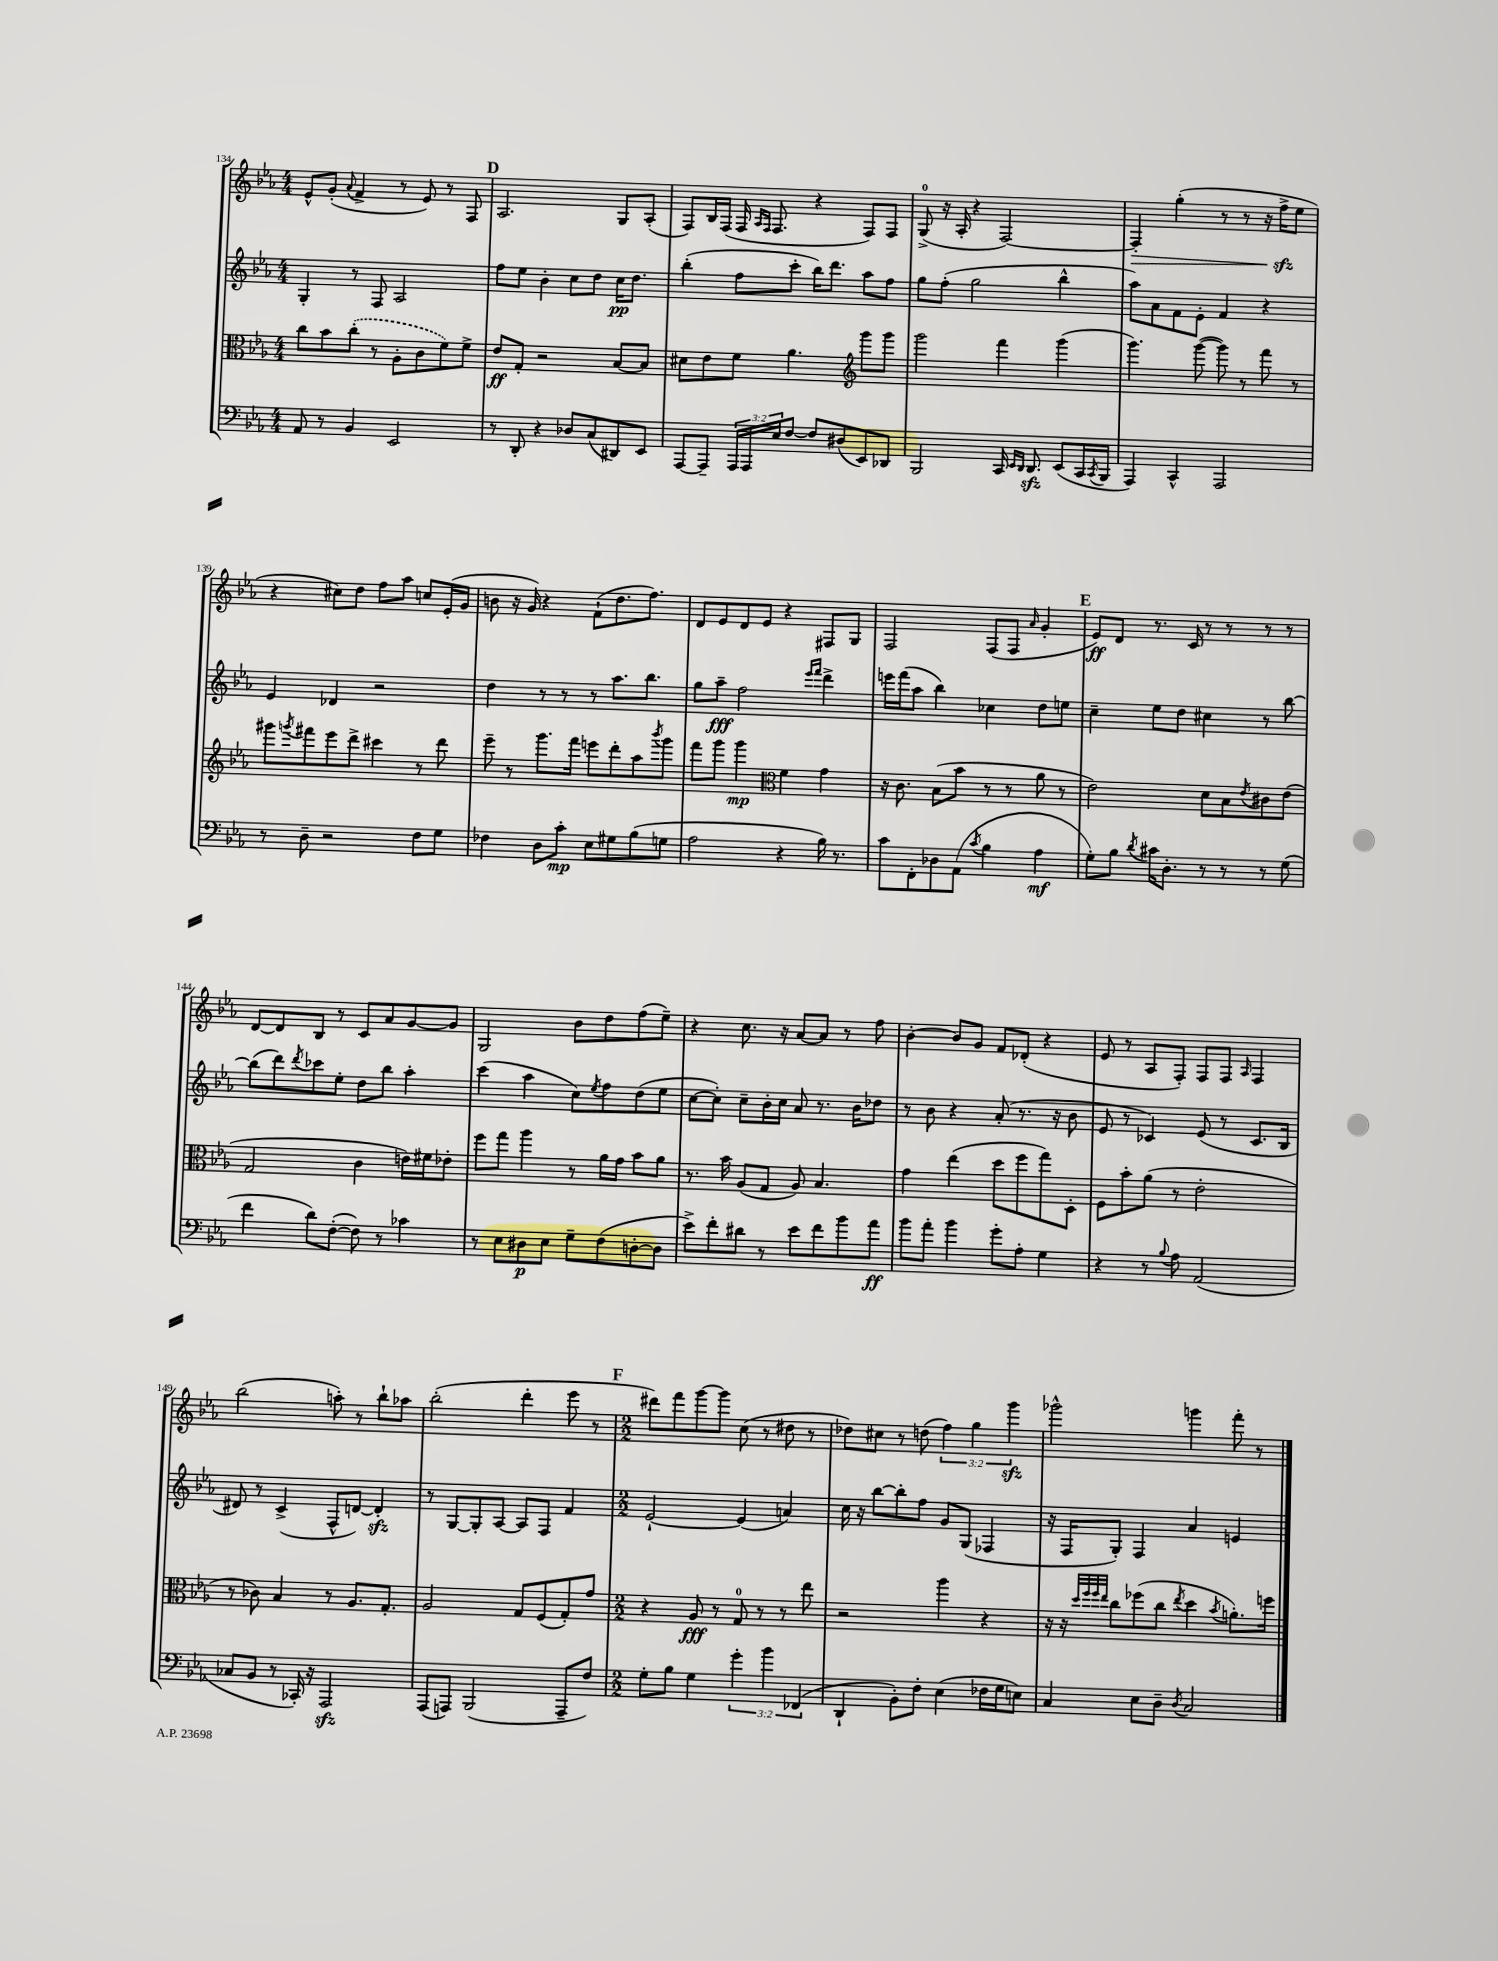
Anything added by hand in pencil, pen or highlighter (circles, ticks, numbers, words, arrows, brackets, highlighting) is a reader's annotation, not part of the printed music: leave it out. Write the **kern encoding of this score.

**kern	**kern	**kern	**kern
*staff4	*staff3	*staff2	*staff1
*clefF4	*clefC3	*clefG2	*clefG2
*k[b-e-a-]	*k[b-e-a-]	*k[b-e-a-]	*k[b-e-a-]
*M4/4	*M4/4	*M4/4	*M4/4
8AA-	8cc	4G'	8e-^^
8r	8b-	.	(8g'
.	.	.	8qqa-
4BB-	(8cc'	8r	4f^
.	8r	8F	.
2EE-	8A-'	2A-	8r
.	8c	.	8e-)
.	8f)	.	8r
.	8f^	.	8F
=	=	=	=
8r	8e-	8ff	2.A-
8DD'	8G'	8ee-	.
4r	2r	4b-'	.
8D-	.	8cc	.
(8C	.	8dd	.
8DD#)	[8B-	16cc	8G
.	.	8.dd	.
8EE-	8B-]	.	(8A-'
=	=	=	=
[8AAA-	8d#	(4bb-'	8F)
8AAA-~]	8e-	.	16B-
.	.	.	(16F
24AAA-	8f	8ff	16F
24AAA-	.	.	.
.	.	.	16qqA-
.	.	.	16qqF
.	.	.	8.F
24E-	.	.	.
[8F	4.a-	8ccc'	.
8F]	.	16bb-)	4r
.	.	8.ddd	.
(8D#	.	.	.
*	*clefG2	*	*
8EE-)	8ggg	8aa-	8F)
8DD-	8ggg	8ff	8F
=	=	=	=
2BBB-	2ggg	8gg	(8G^
.	.	(8ff'	16r
.	.	.	16A-'
.	.	2gg	4r
16CC	4fff	.	[2F)
16qqEE-	.	.	.
16qqDD	.	.	.
8.DD	.	.	.
(8EE-	(4ggg	4bb-^^	.
16CC	.	.	.
8qCC	.	.	.
16BBB-	.	.	.
=	=	=	=
4AAA-)	4.ggg)	8aa-)	4F']
.	.	8a-	.
4CC^^	.	8f	(4gg'
.	([8ggg	8e-'	.
2AAA-	8ggg])	4f	8r
.	8r	.	8r
.	8fff	4r	16r
.	.	.	16ff^
.	8r	.	8ee-
=	=	=	=
8r	8ggg#	4e-	4r
.	8qggg	.	.
8D~	8fff#	.	.
2r	8eee-	4d-	8cc#)
.	8ddd^	.	8dd
.	4ccc#	2r	8ff
.	.	.	8aa-
8F	8r	.	8cc
8G	8ddd	.	(16e-'
.	.	.	16g
=	=	=	=
4F-	8eee-~	4dd	8b
.	8r	.	16r
.	.	.	16g)
8D	8.ggg	8r	4r
8c'	.	8r	.
.	16fff	.	.
8E-	8eee	8r	(8f`
8G#	8ddd'	8.aa-	8.dd
(8B-	8aa-	.	.
.	.	8.bb-	8.ff)
.	8qbbb-	.	.
8G	8ggg	.	.
=	=	=	=
2A-	8fff	8gg	8d
.	8ggg	8aa-~	8e-
.	4ggg	2ff	8d
.	.	.	8e-
*	*clefC3	*	*
4r	4f	.	4r
.	.	16qqeee-	.
.	.	16qqfff	.
16B-)	4g	4ddd^	8F#
8.r	.	.	.
.	.	.	8G
=	=	=	=
8c	16r	16eee	2F
.	8.c	(16fff	.
8FF'	.	8aa-	.
8D-	(8B-	4bb-)	.
(8AA-	8b-	.	.
8qc	.	.	.
4B-	8r	4cc-	(8F
.	8r	.	8F
.	.	.	16qqa-
4A-	8a-	8dd	4g'
.	8r	8ee	.
=	=	=	=
8G')	2e-)	4cc~	8e-)
8B-	.	.	8d
8qd	.	.	.
16c#	.	8ee-	8.r
8.D'	.	.	.
.	.	8dd	.
.	.	.	16c
8r	8d	4cc#	8r
8r	8B-	.	8r
.	8qe-	.	.
8r	8c#	8r	8r
(8G	(8e-	[8bb-	8r
=	=	=	=
4f	2G	(8bb-]	[8d
.	.	8ddd)	8d]
.	.	8qddd	.
8d)	.	8ccc-	8B-
([8F'	.	8ee-'	8r
8F])	4c	8dd	8c
8r	.	8bb-	8a-
4c-	16e)	4aa-'	[8g
.	16f#	.	.
.	8e-'	.	8g]
=	=	=	=
8r	8ff	(4ccc	2G
8E-	8gg	.	.
8D#	4aa-	4aa-	.
8E-	.	.	.
8G~	8r	8cc)	8b-
.	.	8qee-	.
(8F	16a-	8ff	8dd
.	16g	.	.
[8D'	8b-	(8dd	(8ff
8D]	8a-	8ee-	8ee-~)
=	=	=	=
8e-^)	8.r	[8cc	4r
8f'	.	8cc'])	.
.	16b-	.	.
8d#	(8A-	8cc~	8.cc
8r	8G	16b-'	.
.	.	16cc	16r
8e-	8A-)	8a-	[8a-
8f	4.B-	8.r	8a-]
8b-	.	.	8r
.	.	16b-	.
8a-	.	8dd-	8ff
=	=	=	=
8b-	4g	8r	[4b-'
8a-'	.	8b-	.
4b-	(4ee-	4r	8b-]
.	.	.	8g
8g'	8dd	(8a-'	8f
8A-'	8ff	8.r	(8d-'
4G	8gg)	.	4r
.	.	16r	.
.	8D'	8b-	.
=	=	=	=
4r	8F	8e-	8e-
.	8b-'	8r	8r
8r	(8a-	4c-)	8A-
8qqB-	.	.	.
8A-	8r	.	8F')
(2AA-	2e-'	(8e-	8F
.	.	8r	8F
.	.	.	16qqA-
.	.	8.c-	4F
.	.	16B-	.
=	=	=	=
8C-	8r	8d#)	(2bb-
8BB-	8c-)	8r	.
8r	4B-	(4c^	.
16CC-')	.	.	.
16r	.	.	.
2AAA-	8r	8F^^	8aa')
.	8.A-	[8d)	8r
.	.	4d']	8bb-`
.	8.G'	.	.
.	.	.	8aa-
=	=	=	=
(8AAA-	2A-	8r	(2bb-'
8AAA)	.	[8G	.
(2BBB-	.	8G']	.
.	.	[8A-	.
.	8G	8A-]	4ddd'
.	(8F	8F	.
8AAA~	8G')	4f	8eee-
8F)	8g	.	8r
=	=	=	=
*M2/2	*M2/2	*M2/2	*M2/2
8G'	4r	[2e-`	8ddd#)
8B-	.	.	8fff
4G	8A-	.	[8ggg
.	8r	.	8ggg]
6g'	8G	(4e-]	(8cc
.	8r	.	8r
6b-	.	.	.
.	8r	4a)	8dd#
(6FF-	.	.	.
.	8ee-	.	8r
=	=	=	=
4DD`	2r	16cc	8dd-)
.	.	16r	.
.	.	[8bb-	8cc#
8BB-')	.	8bb-']	8r
8F'	.	8ff	(8dd
(4E-	4aa-	8g	6ff)
.	.	(8G	.
.	.	.	6gg
16F-	4r	4F-	.
16G	.	.	.
.	.	.	6ggg
8E)	.	.	.
=	=	=	=
4C	16r	16r	2ggg-^^
.	16r	16F	.
.	32qqdd	.	.
.	32qqff	.	.
.	32qqff	.	.
.	32qqee-	.	.
.	8cc	8G')	.
8E-	(8ff-	4F	.
8D~	8cc	.	.
8qD	8qee-	.	.
2C	4dd	4a-	4ggg
.	8qb-	.	.
.	8.a')	4e	8fff'
.	.	.	8r
.	16ff	.	.
==	==	==	==
*-	*-	*-	*-
